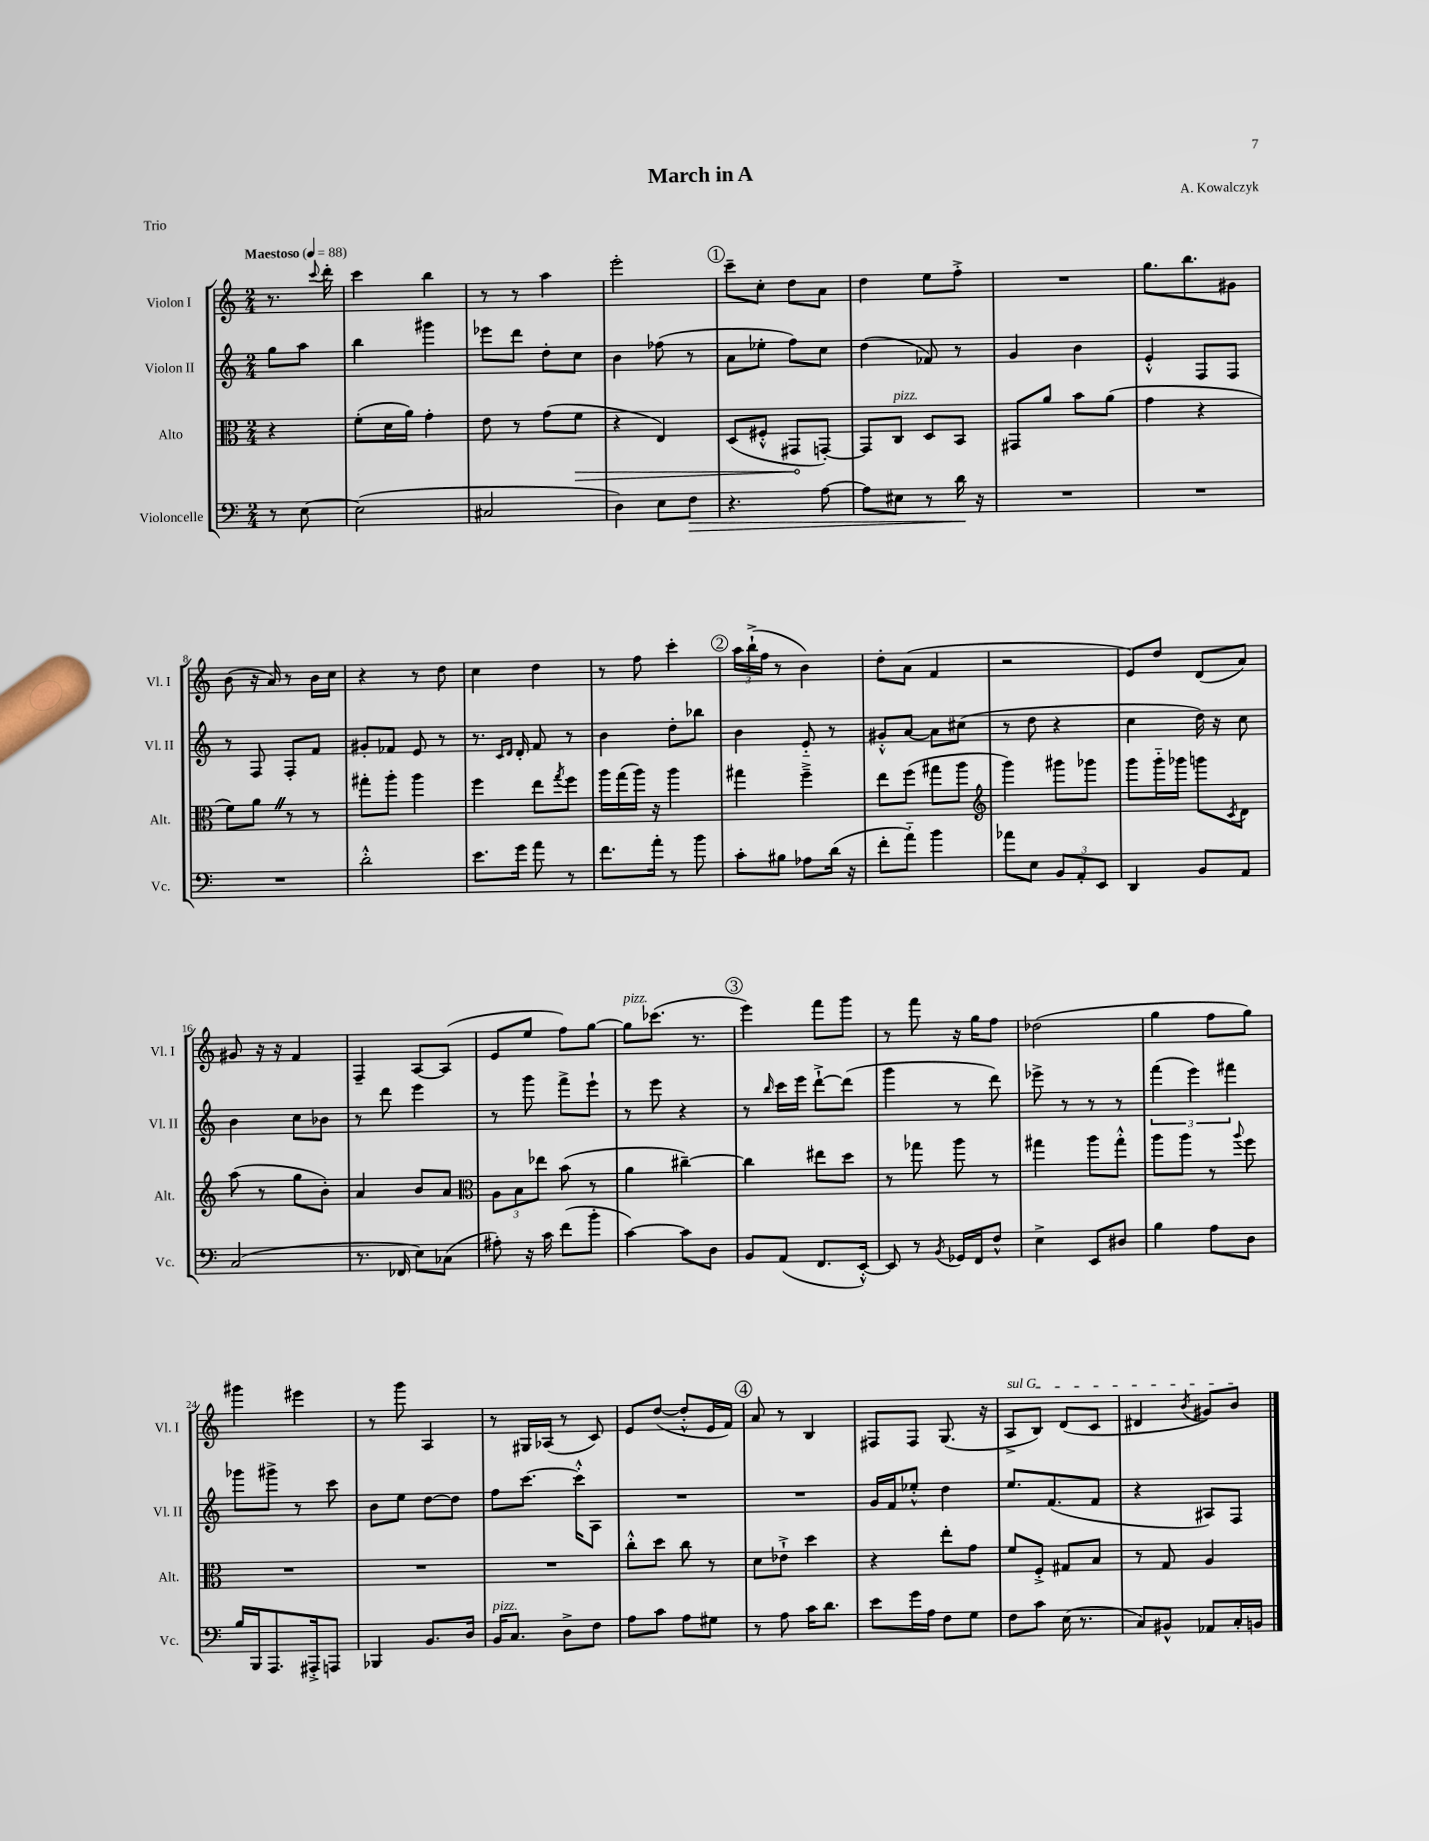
\header { title = "March in A" composer = "A. Kowalczyk" piece = "Trio" }
<<
\new StaffGroup <<
\new Staff = "s0" \with { instrumentName = "Violon I" shortInstrumentName = "Vl. I" } {
    \clef treble \key c \major \numericTimeSignature \time 2/4 \partial 4 \tempo "Maestoso" 4 = 88
    r8. \appoggiatura { c'''8 } d'''16-. |
    c'''4 b''4 |
    r8 r8 a''4 |
    e'''2-. |
    \mark \markup { \circle "1" } c'''8-- c''8-. d''8 a'8 |
    d''4 e''8 f''8-.-> |
    R2 |
    g''8. b''8. gis'8 |
    b'8( r16 a'16) r8 b'16 c''16 |
    r4 r8 d''8 |
    c''4 d''4 |
    r8 f''8 c'''4-. |
    \mark \markup { \circle "2" } \tuplet 3/2 { a''16 b''16-!->( f''16 } r8 b'4) |
    d''8-. a'8( f'4 |
    r2 |
    e'8) d''8 d'8( a'8) |
    gis'8 r16 r16 f'4 |
    f4-- a8~ a8( |
    e'8 e''8 f''8) g''8~ |
    g''8^\markup { \italic "pizz." } ces'''8.( r8. |
    \mark \markup { \circle "3" } e'''4) f'''8 g'''8 |
    r8 f'''8 r16 g''16 f''8 |
    des''2( |
    g''4 f''8 g''8) |
    gis'''4 eis'''4 |
    r8 g'''8 a4 |
    r8 gis16 aes16( r8 c'8) |
    e'8 d''8~( d''8-.-^ e'16 f'16) |
    \mark \markup { \circle "4" } a'8 r8 b4 |
    fis8 fis8 g8.( r16 |
    \once \override TextSpanner.bound-details.left.text = \markup { \italic "sul G" } a8->\startTextSpan b8) d'8( c'8 |
    dis'4 \acciaccatura { b'8 } gis'8) b'8\stopTextSpan \bar "|." |
}
\new Staff = "s1" \with { instrumentName = "Violon II" shortInstrumentName = "Vl. II" } {
    \clef treble \key c \major \numericTimeSignature \time 2/4 \partial 4
    g''8 a''8 |
    b''4 gis'''4 |
    ees'''8 d'''8 d''8-. c''8 |
    b'4 fes''8( r8 |
    \mark \markup { \circle "1" } a'8 ees''8-. f''8) c''8 |
    d''4( fes'8) r8 |
    g'4 b'4 |
    e'4-.-^ f8 f8 |
    r8 f8 f8-. f'8 |
    gis'8-. fes'8 e'8 r8 |
    r8. \grace { c'16 d'16 } d'16-. f'8 r8 |
    b'4 d''8-. bes''8 |
    \mark \markup { \circle "2" } b'4 e'8-_ r8 |
    gis'8-.-^ a'8~ a'8 cis''8( |
    r8 d''8 r4 |
    c''4 d''16) r16 c''8 |
    b'4 c''8 bes'8 |
    r8 d'''8 e'''4 |
    r8 g'''8 f'''8-> e'''8-! |
    r8 e'''8 r4 |
    \mark \markup { \circle "3" } r8 \grace { b''16 } c'''16 e'''16 d'''8~-!-> d'''8( |
    g'''4 r8 d'''8) |
    ees'''8-> r8 r8 r8 |
    \tuplet 3/2 { f'''4( e'''4) fis'''4 } |
    ges'''8 gis'''8-> r8 c'''8 |
    b'8 e''8 d''8~ d''8 |
    f''8 c'''8.~ c'''16-.-^ a8 |
    R2 |
    \mark \markup { \circle "4" } R2 |
    g'16 f'16 ees''8-.-^ d''4 |
    e''8. f'8.( f'8 |
    r4 ais8) f8 \bar "|." |
}
\new Staff = "s2" \with { instrumentName = "Alto" shortInstrumentName = "Alt." } {
    \clef alto \key c \major \numericTimeSignature \time 2/4 \partial 4
    r4 |
    f'8-.( d'16 a'16) g'4-. |
    e'8 r8 g'8( \once \override Hairpin.circled-tip = ##t f'8\> |
    r4 e4) |
    \mark \markup { \circle "1" } d8( fis8-.-^ gis,8\! g,8~-.) |
    g,8 c8^\markup { \italic "pizz." } d8 b,8 |
    gis,8 a'8 b'8 a'8( |
    g'4 r4 |
    f'8) a'8 \once \override BreathingSign.text = \markup { \musicglyph "scripts.caesura.straight" } \breathe r8 r8 |
    gis''8-. a''8-. a''4 |
    f''4 e''8 \acciaccatura { g''8 } f''8 |
    a''16 g''16( a''16) r16 a''4 |
    \mark \markup { \circle "2" } gis''4 f''4---> |
    e''8 f''8( gis''8 a''8 |
    \clef treble g'''4) gis'''8 ges'''8 |
    g'''8 g'''16-_ ges'''16 g'''8 \acciaccatura { c'8 } d'8 |
    a''8( r8 g''8 b'8-.) |
    a'4 b'8 a'8 |
    \clef alto \tuplet 3/2 { a8 b8 ees''8 } b'8( r8 |
    a'4 cis''4~--) |
    \mark \markup { \circle "3" } cis''4 eis''8 d''8 |
    r8 ges''8 a''8 r8 |
    gis''4 a''8 gis''8-.-^ |
    a''8 a''8 r8 \appoggiatura { a''8 } f''8 |
    R2 |
    R2 |
    R2 |
    c''8-.-^ d''8 c''8 r8 |
    \mark \markup { \circle "4" } d'8 ees'8-!-> d''4 |
    r4 e''8-. g'8 |
    f'8 f8-.-> gis8 b8 |
    r8 g8 a4 \bar "|." |
}
\new Staff = "s3" \with { instrumentName = "Violoncelle" shortInstrumentName = "Vc." } {
    \clef bass \key c \major \numericTimeSignature \time 2/4 \partial 4
    r8 e8~ |
    e2( |
    cis2 |
    d4) e8 f8\> |
    \mark \markup { \circle "1" } r4. a8~ |
    a8 eis8 r8 d'16\! r16 |
    R2 |
    R2 |
    R2 |
    d'2-.-^ |
    e'8. g'16 a'8 r8 |
    f'8. a'16-. r8 b'8 |
    \mark \markup { \circle "2" } c'8-. bis8 aes8 d'16( r16 |
    f'8-. a'8-_) b'4 |
    aes'8 e8 \tuplet 3/2 { b,8 a,8-. e,8 } |
    d,4 b,8 a,8 |
    c2( |
    r8. fes,16 e8) ces8( |
    ais8-.) r16 c'16 f'8( b'8-. |
    c'4~) c'8 d8 |
    \mark \markup { \circle "3" } b,8 a,8( f,8. e,16~-.-^) |
    e,8 r8 \acciaccatura { b,8 } ges,16 f,16 f8-^ |
    e4-> e,8 dis8 |
    b4 a8 d8 |
    b16 b,,16 a,,8. ais,,16-.-> a,,8 |
    bes,,4 b,8. d16 |
    b,16^\markup { \italic "pizz." } c8. d8-> f8 |
    a8 c'8 a8 gis8 |
    \mark \markup { \circle "4" } r8 a8 c'16 d'8. |
    e'8 g'16 a16 f8 g8 |
    f8 c'8 e16( r8. |
    c8) bis,8-^ aes,8 c16-. b,16 \bar "|." |
}
>>
>>
